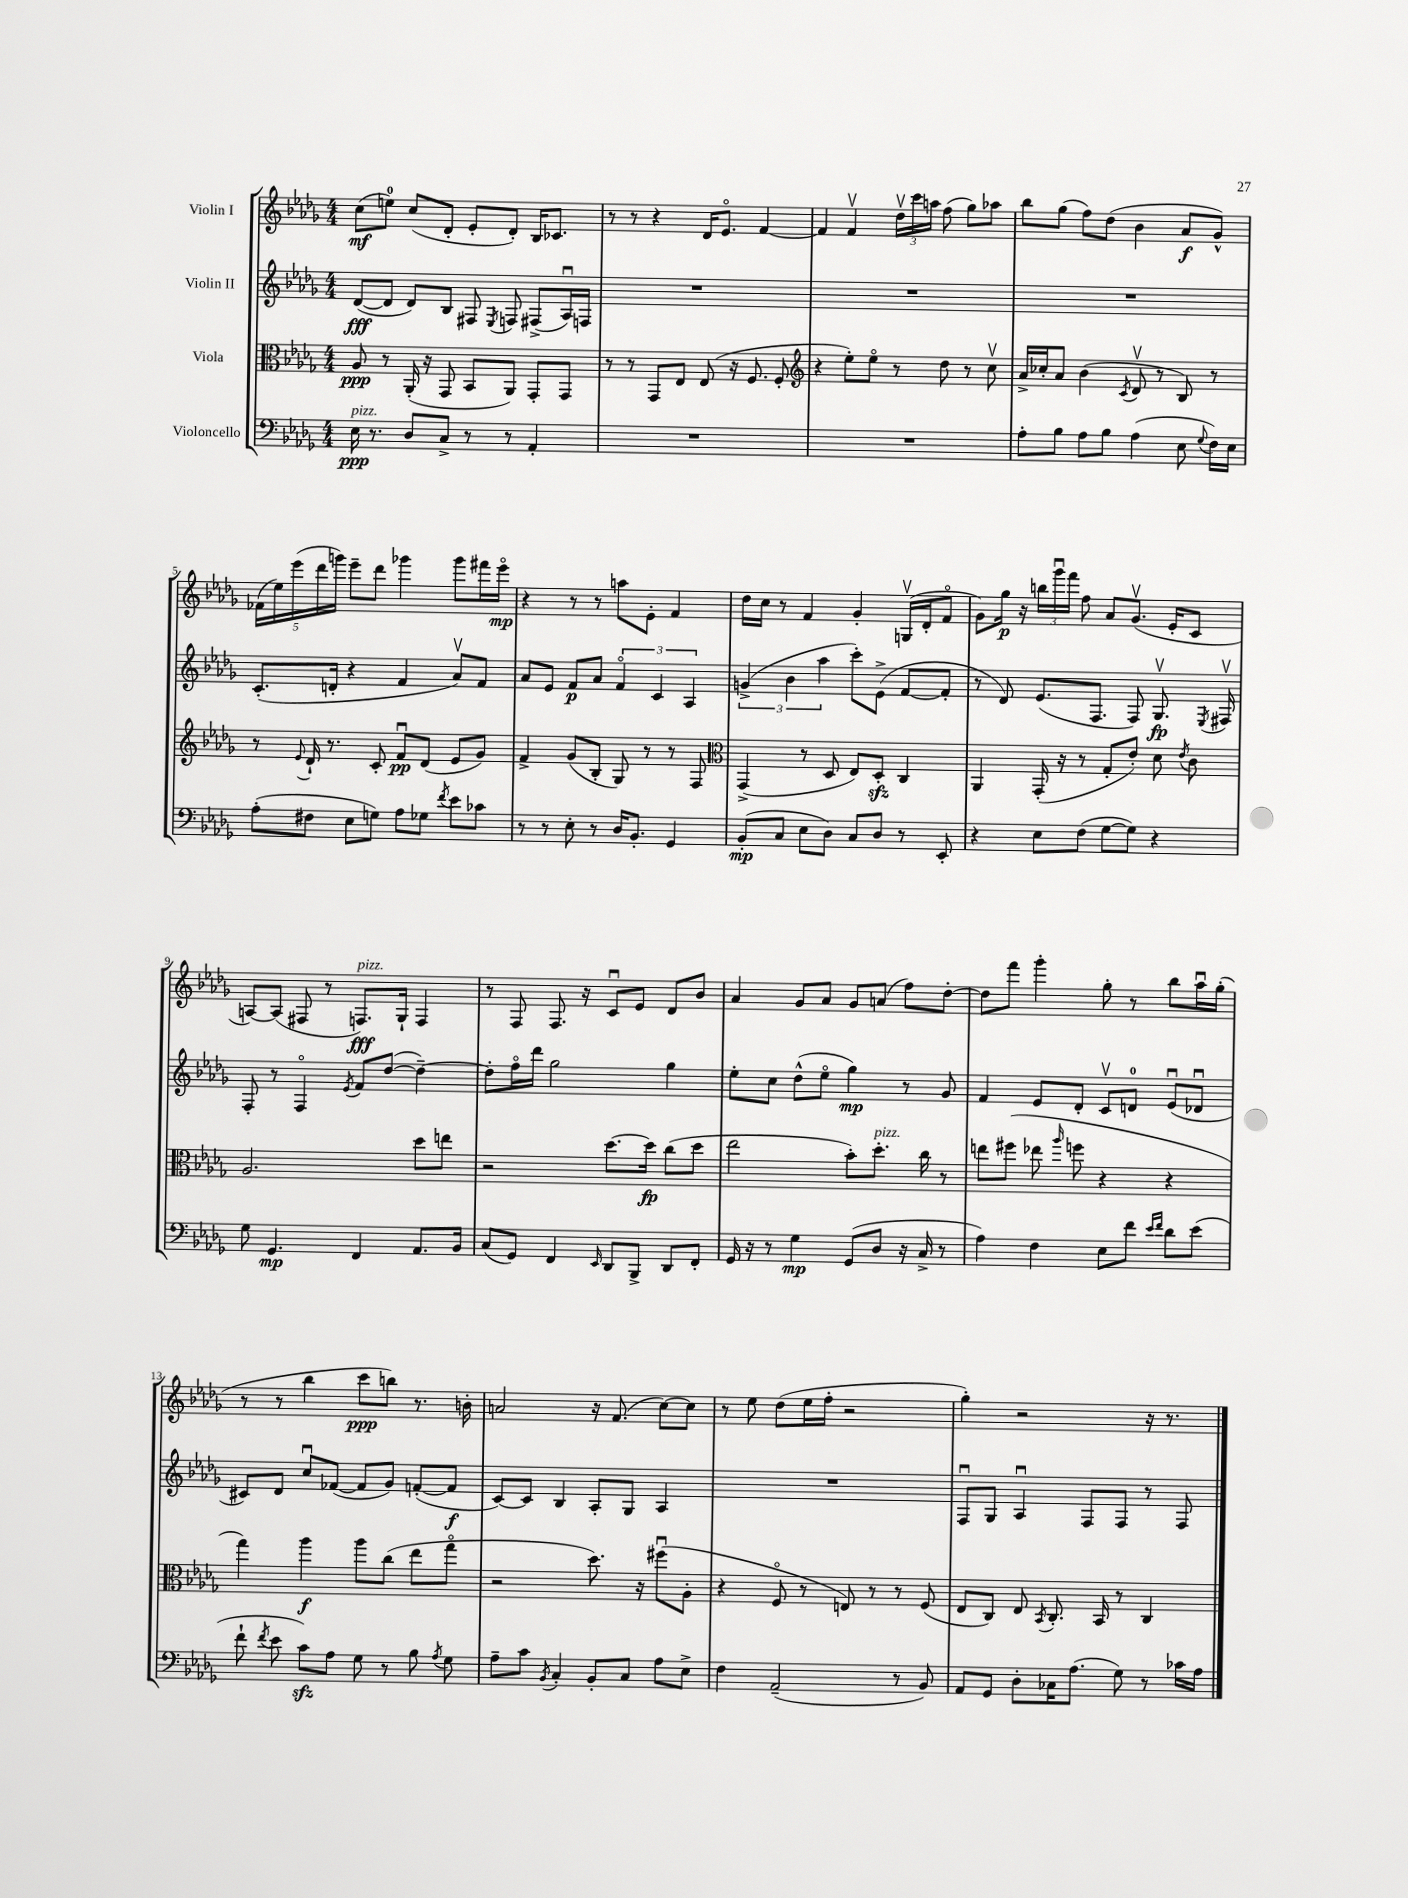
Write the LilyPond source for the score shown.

<<
\new StaffGroup <<
\new Staff = "s0" \with { instrumentName = "Violin I" } {
    \clef treble \key des \major \numericTimeSignature \time 4/4
    \autoBeamOff c''8[\mf( e''8]-0) c''8[( des'8]-. ees'8[-. des'8]-.) bes16[ ces'8.] |
    r8 r8 r4 des'16[ ees'8.]\flageolet f'4~ |
    f'4 f'4\upbow \tuplet 3/2 { des''16[\upbow c'''16 a''16] } f''8( ges''8[) aes''8] |
    bes''8[ ges''8]( f''8[) des''8]( bes'4 aes'8[\f ges'8]-^) |
    \tuplet 5/4 { fes'16[( ees''16) ees'''16( des'''16 g'''16]) } ees'''8[-- des'''8] ges'''4 ges'''8[ fis'''16 ees'''16]\flageolet\mp |
    r4 r8 r8 a''8[ ees'8]-. f'4 |
    des''16[ c''16] r8 f'4 ges'4-. g16[\upbow( des'16-. f'8]\flageolet |
    ges'8[) ges''16]\p r16 \tuplet 3/2 { b''16[ ges'''16\downbow f'''16] } f''8 aes'8[ ges'8.]\upbow( ees'16[-. c'8] |
    a8[~) a8]( fis8 r8 f8.[\fff^\markup { \italic "pizz." }) ges16]-! f4 |
    r8 f8 f8. r16 c'8[\downbow ees'8] des'8[ bes'8] |
    aes'4 ges'8[ aes'8] ges'8[ a'8]( f''8[) des''8]~-. |
    des''8[ f'''8] ges'''4-. ges''8-. r8 bes''8[ aes''16\downbow ges''16]-.( |
    r8 r8 bes''4 c'''8[\ppp b''8]) r8. b'16-. |
    a'2 r16 f'8.( c''8[~) c''8] |
    r8 ees''8 des''8[( ees''16 f''16]-. r2 |
    ges''4-.) r2 r16 r8. \bar "|." |
}
\new Staff = "s1" \with { instrumentName = "Violin II" } {
    \clef treble \key des \major \numericTimeSignature \time 4/4
    \autoBeamOff des'8[~\fff( des'8] des'8[) bes8] fis8 \acciaccatura { ees8 } f8 fis8[->( aes16\downbow) f16] |
    R1 |
    R1 |
    R1 |
    c'8.[-.( d'16]-. r4 f'4 aes'8[\upbow) f'8] |
    aes'8[ ees'8] f'8[\p aes'8] \tuplet 3/2 { f'4\flageolet c'4 aes4 } |
    \tuplet 3/2 { g'4->( bes'4 aes''4 } c'''8[-.) ees'8]->( f'8[~ f'8]-. |
    r8 des'8) ees'8.[( f8.] f8) ges8.\upbow\fp \acciaccatura { ees8 } fis16\upbow |
    f8-. r8 f4\flageolet \acciaccatura { ees'8 } f'8[ des''8]~( des''4~--) |
    des''8[-. f''16\flageolet des'''16] ges''2 ges''4 |
    ees''8[-. c''8] des''8[-^( ees''8]\flageolet ges''4\mp) r8 ges'8 |
    f'4 ees'8[ des'8]-. c'8[\upbow d'8]-0 ees'8[\downbow( des'8]\downbow |
    cis'8[) des'8] c''8[\downbow fes'8]~( fes'8[ ges'8]) f'8[~-.( f'8]\f |
    c'8[~) c'8] bes4 aes8[-. ges8] aes4 |
    R1 |
    f8[\downbow ges8] aes4\downbow f8[ f8] r8 f8 \bar "|." |
}
\new Staff = "s2" \with { instrumentName = "Viola" } {
    \clef alto \key des \major \numericTimeSignature \time 4/4
    \autoBeamOff aes8\ppp r8 aes,16-.( r16 ges,8 bes,8[ aes,8]) ges,8[-. ges,8] |
    r8 r8 ges,8[ ees8] ees8( r16 f8. f8-. |
    \clef treble r4 ees''8[-.) ees''8]\flageolet r8 des''8 r8 c''8\upbow |
    aes'16[-> ces''16-. aes'8] bes'4( \acciaccatura { c'8 } des'8\upbow r8 bes8) r8 |
    r8 \appoggiatura { ees'8 } des'16-! r8. c'8-. f'8[\downbow\pp des'8]( ees'8[ ges'8]) |
    f'4-> ges'8[( bes8]-. ges8) r8 r8 f8 |
    \clef alto ges,4->( r8 des8 ees8[) des8]-.\sfz c4 |
    aes,4 ges,16-.( r16 r8 ges8[-. ees'8]-.) des'8 \acciaccatura { ees'8 } c'8 |
    aes2. des''8[ e''8] |
    r2 des''8.[~ des''16]\fp c''8[( des''8] |
    ees''2 bes'8[-.) des''8.]-.^\markup { \italic "pizz." } c''16 r8 |
    e''8[ fis''8]( ees''8 \grace { aes''16 } f''8 r4 r4 |
    ges''4) aes''4\f aes''8[ c''8]( ees''8[ ges''8]\flageolet |
    r2 des''8.) r16 fis''8[\downbow( aes8]-. |
    r4 f8\flageolet r8 e8) r8 r8 f8( |
    ees8[ c8]) ees8 \acciaccatura { bes,8 } c8.-. bes,16 r8 c4 \bar "|." |
}
\new Staff = "s3" \with { instrumentName = "Violoncello" } {
    \clef bass \key des \major \numericTimeSignature \time 4/4
    \autoBeamOff ees16\ppp^\markup { \italic "pizz." } r8. des8[ c8]-> r8 r8 aes,4-. |
    R1 |
    R1 |
    aes8[-. bes8] aes8[ bes8] aes4( ees8 \appoggiatura { ges8 } f16[) ees16] |
    aes8[-.( fis8] ees8[ g8]) aes8[ ges8] \acciaccatura { f'8 } ees'8[ ces'8] |
    r8 r8 ees8-. r8 des16[ bes,8.]-. ges,4 |
    bes,8[-.\mp( c8] ees8[ des8]) c8[ des8] r8 ees,8-. |
    r4 ees8[ f8]( ges8[~ ges8]) r4 |
    ges8 ges,4.\mp f,4 aes,8.[ bes,16] |
    c8[( ges,8]) f,4 \grace { ees,16 } des,8[ bes,,8]-> des,8[ f,8]-. |
    ges,16 r16 r8 ges4\mp ges,8[( des8] r16 c16-> r8 |
    aes4) f4 ees8[ f'8] \grace { ees'16[ f'16] } des'8[ ees'8]( |
    f'8-! \acciaccatura { f'8 } ees'8 c'8[\sfz) aes8] ges8 r8 bes8 \acciaccatura { aes8 } ges8 |
    aes8[-- c'8] \acciaccatura { bes,8 } c4-. bes,8[-. c8] aes8[ ees8]-> |
    f4 aes,2--( r8 bes,8) |
    aes,8[ ges,8] des8[-. ces16 aes8.]( ges8) r8 ces'16[ aes16] \bar "|." |
}
>>
>>
